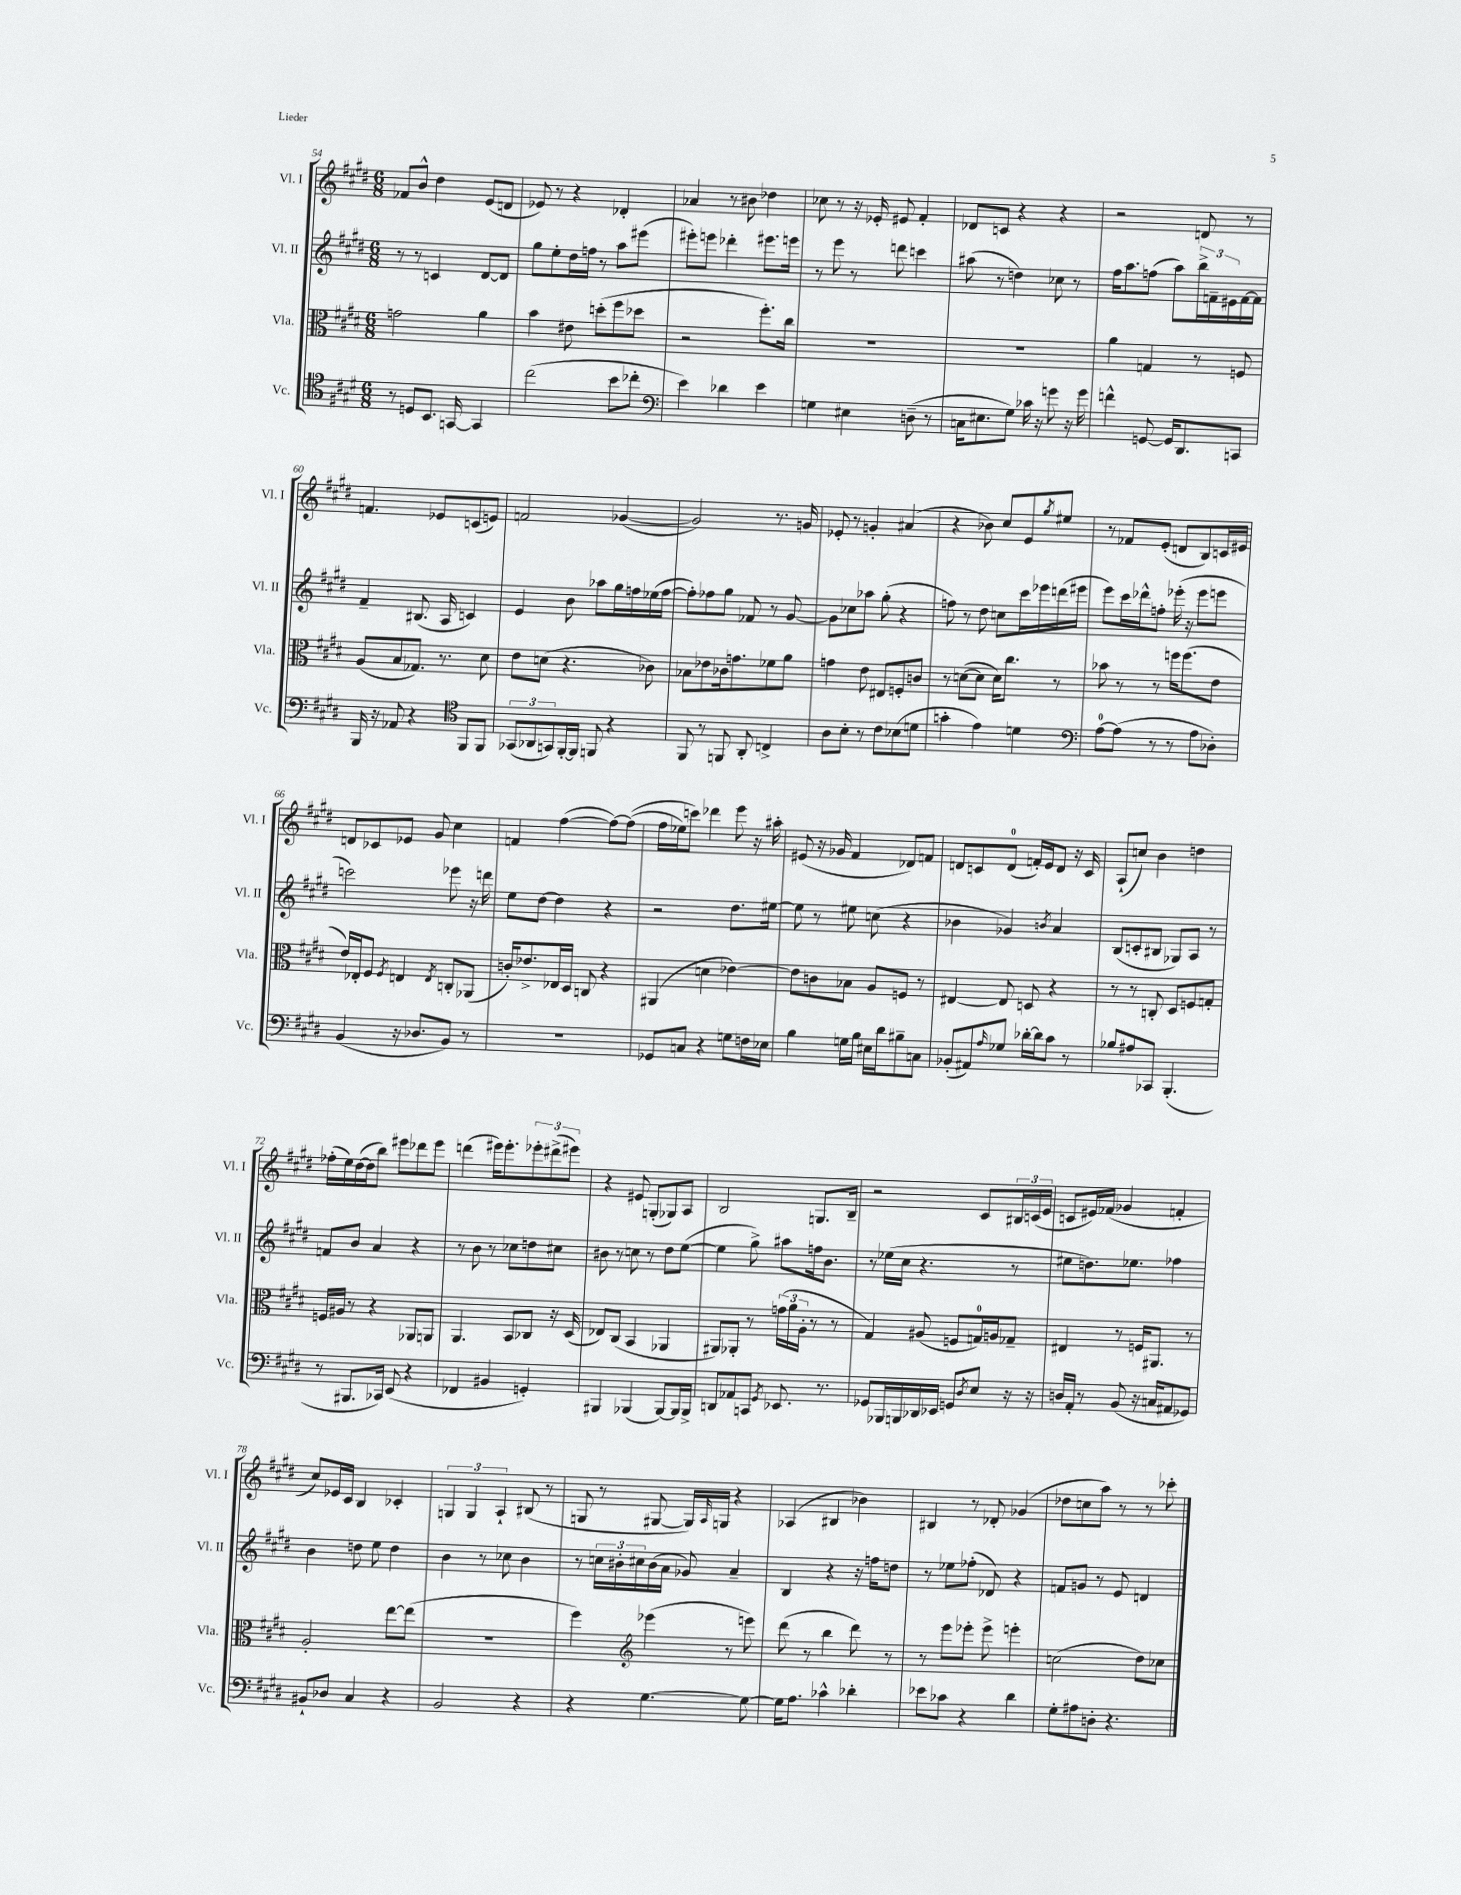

**kern	**kern	**kern	**kern
*staff4	*staff3	*staff2	*staff1
*clefC4	*clefC3	*clefG2	*clefG2
*k[f#c#g#d#]	*k[f#c#g#d#]	*k[f#c#g#d#]	*k[f#c#g#d#]
*M6/8	*M6/8	*M6/8	*M6/8
8r	2g	8r	8f-
8D	.	8r	8b^^
8.BB	.	4c	4dd#
[16GG	.	.	.
4GG]	4a	[8d#	(8e
.	.	8d#]	8d
=	=	=	=
(2cc#	4b	8gg#	8e-)
.	.	8ee'	8r
.	8e#	16dd#	4r
.	.	16ff	.
.	(8dd'	8r	.
8b	8ff#	8aa	4d-'
8cc-'	8dd-	(8eee#	.
=	=	=	=
*clefF4	*	*	*
4e)	2r	8eee#')	4a-
.	.	8eee	.
4d-	.	4ddd-'	8r
.	.	.	8b#
4e	8.ff#')	8.eee#	4dd-
.	16cc#	16eee	.
=	=	=	=
4G	2.r	8r	8cc-
.	.	8eee	8r
4E#	.	8r	16r
.	.	.	16e-'
.	.	8ddd	8e#
(8D~	.	4ccc	4f#'
8r	.	.	.
=	=	=	=
16C	2.r	(8aa#	8d-
8.E#	.	.	.
.	.	8r	8c
8G#)	.	4dd)	4r
16c-	.	.	.
16r	.	.	.
8g	.	8cc-	4r
16r	.	8r	.
16g	.	.	.
=	=	=	=
4f^^	4a	16ff#	2r
.	.	8.aa	.
[8GG	4G	(8ff	.
16GG]	.	8aa)	.
8.DD#	.	.	.
.	8r	24bb^	8d
.	.	24f~	.
.	.	24e#	.
8CC	8F	[16f	8r
.	.	16f]	.
=	=	=	=
16BBB	(8A	4f#~	4.f
16r	.	.	.
8AA-	8B	.	.
4r	8.G-)	(8.B#	.
.	.	.	8e-
.	8.r	16A	.
*clefC4	*	*	*
8FF#	.	4c)	(8c
8FF#	8d#	.	8e)
=	=	=	=
(12GG-	8e	4e	2f
12AA-	.	.	.
.	(8d	.	.
12GG)	.	.	.
[16FF#'	4.r	8b	.
16FF#]	.	.	.
8FF	.	8aa-	.
4r	.	16gg#	([4g-
.	.	16ff	.
.	8c-)	(16ee-	.
.	.	[16ff	.
=	=	=	=
8FF#	8B-	8ff'])	2g-])
8r	8e-	8ff-	.
8FF	16c-	8gg#	.
.	8.g	.	.
8AA'	.	8f-	.
4C^	8f-	8r	8.r
.	8a	[8g#	.
.	.	.	16g
=	=	=	=
8A	4g	8g#]	8e-'
8B'	.	8cc-	8r
8r	8e	8aa-	4g'
8c#	8E#	(8gg#'	.
(8B-	8F'	4r	(4a#
8d	8c	.	.
=	=	=	=
4g'	8r	8ff)	4r
.	([8d	8r	.
4e)	8d]	8dd#	8b-)
.	16d)	8cc	8cc#
.	8.cc#	.	.
4d	.	16ccc#	8e
.	.	16eee-	.
.	.	.	8qgg#
.	8r	(16ddd	8ee#
.	.	16eee#	.
=	=	=	=
*clefF4	*	*	*
[8A	8b-	8eee)	8r
(8A]	8r	16ccc#	8f-
.	.	16ddd-^^	.
8r	8r	8ff'	(8e'
8r	16ff	(16eee-'	8d
.	(8.ff	16r	.
8A	.	8eee-	8B)
8D-')	8e	8eee	16c
.	.	.	16e#
=	=	=	=
(4BB	16e)	2ccc)	8d
.	16E-'	.	.
.	8F#	.	8c-
.	8qF#	.	.
16r	4E	.	8e-
8.D-	.	.	.
.	.	.	8g#
.	8qE	.	.
8BB)	8C'	8eee-	4cc#
8r	(8AA-	16r	.
.	.	16ddd	.
=	=	=	=
2.r	16c')	8ee	4f
.	8.e-^	.	.
.	.	[8dd#	.
.	16E-	4dd#]	([4ff#
.	16D#	.	.
.	8C	.	.
.	4r	4r	8ff#_)
.	.	.	&((8ff#]
=	=	=	=
8GG-	(4AA#	2r	16ff#
.	.	.	16ee-)
8C	.	.	8ccc&)
4r	4d	.	4ddd-
8G	[4e-)	8.dd#	8eee
16F	.	.	16r
16E-	.	[16ee#	16aa#'
=	=	=	=
4B	8e-]	8ee#]	(8e#
.	8c	8r	16r
.	.	.	16g-
16G	8B-	8ee#	4f#
16B	.	.	.
16E#	8A	(8cc	.
16d#	.	.	.
8B#~	8F	4r	8d-)
8C	8r	.	8f
=	=	=	=
(8BB-'	[4E#	4b-	8d
8AA#)	.	.	8c
16qqA	.	.	.
8G-	8E#]	4g-)	(8d
[16d-'	8D	.	16f')
16d-]	.	.	16e
.	.	8qb	.
8c#	4r	4a	8d
8r	.	.	16r
.	.	.	16c
=	=	=	=
8B-	8r	(8B	(8A`
8A#	8r	8c'	8cc)
8CC-	8C'	8B#	4b
(4.BBB'	8D#	8G-)	.
.	8F	8A	4dd
.	8G'	8r	.
=	=	=	=
8r	16F	8f	(16ff-'
.	16A#	.	16ee)
8.BBB#	8r	8b	([16dd#
.	.	.	16dd#]
.	4r	4a	8bb)
16CC-)	.	.	.
(8EE	.	.	8eee#
4r	8AA-	4r	8ddd-
.	8AA	.	8eee#
=	=	=	=
4FF-	4.AA	8r	(4ddd
.	.	8b	.
4BB#	.	8r	16eee#)
.	.	.	8.eee#'
.	8BB	8cc-	.
4GG')	8C-	8dd	12eee-'
.	.	.	(12ddd#^
.	16r	8cc#	.
.	.	.	12eee#)
.	(16D#	.	.
=	=	=	=
4BBB#	8E-)	8b#	4r
.	(8C#	8r	.
(4BBB-	4BB	8cc	8e#
.	.	8r	(8G'
[8BBB-)	4AA-	8dd#	8G-)
16BBB-]	.	([8ee	8A
16BBB-^	.	.	.
=	=	=	=
8DD	8AA#)	4ee]	2B
8AA-	8AA-'	.	.
8CC	8r	8gg#^)	.
8qGG#	.	.	.
8.EE-	(24g	8aa#	.
.	24a	.	.
.	24A'	.	.
.	8r	16ff	8.G
8.r	.	8.b	.
.	8r	.	.
.	.	.	16B~
=	=	=	=
8GG-	4G#)	8r	2r
16BBB-	.	(16ee-	.
16BBB	.	16cc#	.
16DD-	(8A#	4.r	.
16EE-	.	.	.
8GG	8F	.	.
8qD#	.	.	.
8E	16G)	.	8c#
.	16A	.	.
16r	8G-~	8r	24B#
.	.	.	(24c
16r	.	.	.
.	.	.	24e
=	=	=	=
16D	4E#	8ee#	8c
16AA'	.	.	.
8r	.	8.dd)	16e#)
.	.	.	(16f-
(8BB	8r	.	4g-
.	.	8.ee-	.
16r	16F	.	.
16C	8.AA#	.	.
8AA#	.	4ff-	4f'
8GG-)	8r	.	.
=	=	=	=
8BB#`	2A'	4b	8cc#)
8D-	.	.	16e-
.	.	.	16c#
4C#	.	8dd	4B
.	.	8ee	.
4r	[8ee	4dd	4c-'
.	(8ee]	.	.
=	=	=	=
2BB	2.r	4b	6G
.	.	.	6G
.	.	8r	.
.	.	.	6A`
.	.	8cc-	.
4r	.	4b	(8B#
.	.	.	8r
=	=	=	=
4r	4ff#)	8r	8G
.	.	24cc	8r
.	.	24b#'	.
.	.	24cc#	.
*	*clefG2	*	*
[4.G#	(4eee-	(16b#	[8G#
.	.	16a	.
.	.	8g-)	16G#])
.	.	.	16qqA
.	.	.	16G
.	8r	4a~	4r
8G#_	8eee)	.	.
=	=	=	=
16G#]	(8ddd#	4B	(4A-
8.A	.	.	.
.	8r	.	.
4c-^^	4bb	4r	4B#
4d-'	8ddd#)	16r	4b-)
.	.	16ff	.
.	8r	8dd	.
=	=	=	=
8e-	8r	8r	4B#
8c-	8eee	8ee-	.
4r	8eee-'	(8ff-'	8r
.	8eee-^	8d-)	8d-'
4d#	4eee'	4r	(4g-
=	=	=	=
8G#'	(2cc	8f	8dd-
8A#	.	8g	8cc
8D'	.	8r	8aa)
4.r	.	8e	8r
.	8dd#)	4d	8r
.	8cc-	.	8ccc-'
==	==	==	==
*-	*-	*-	*-
